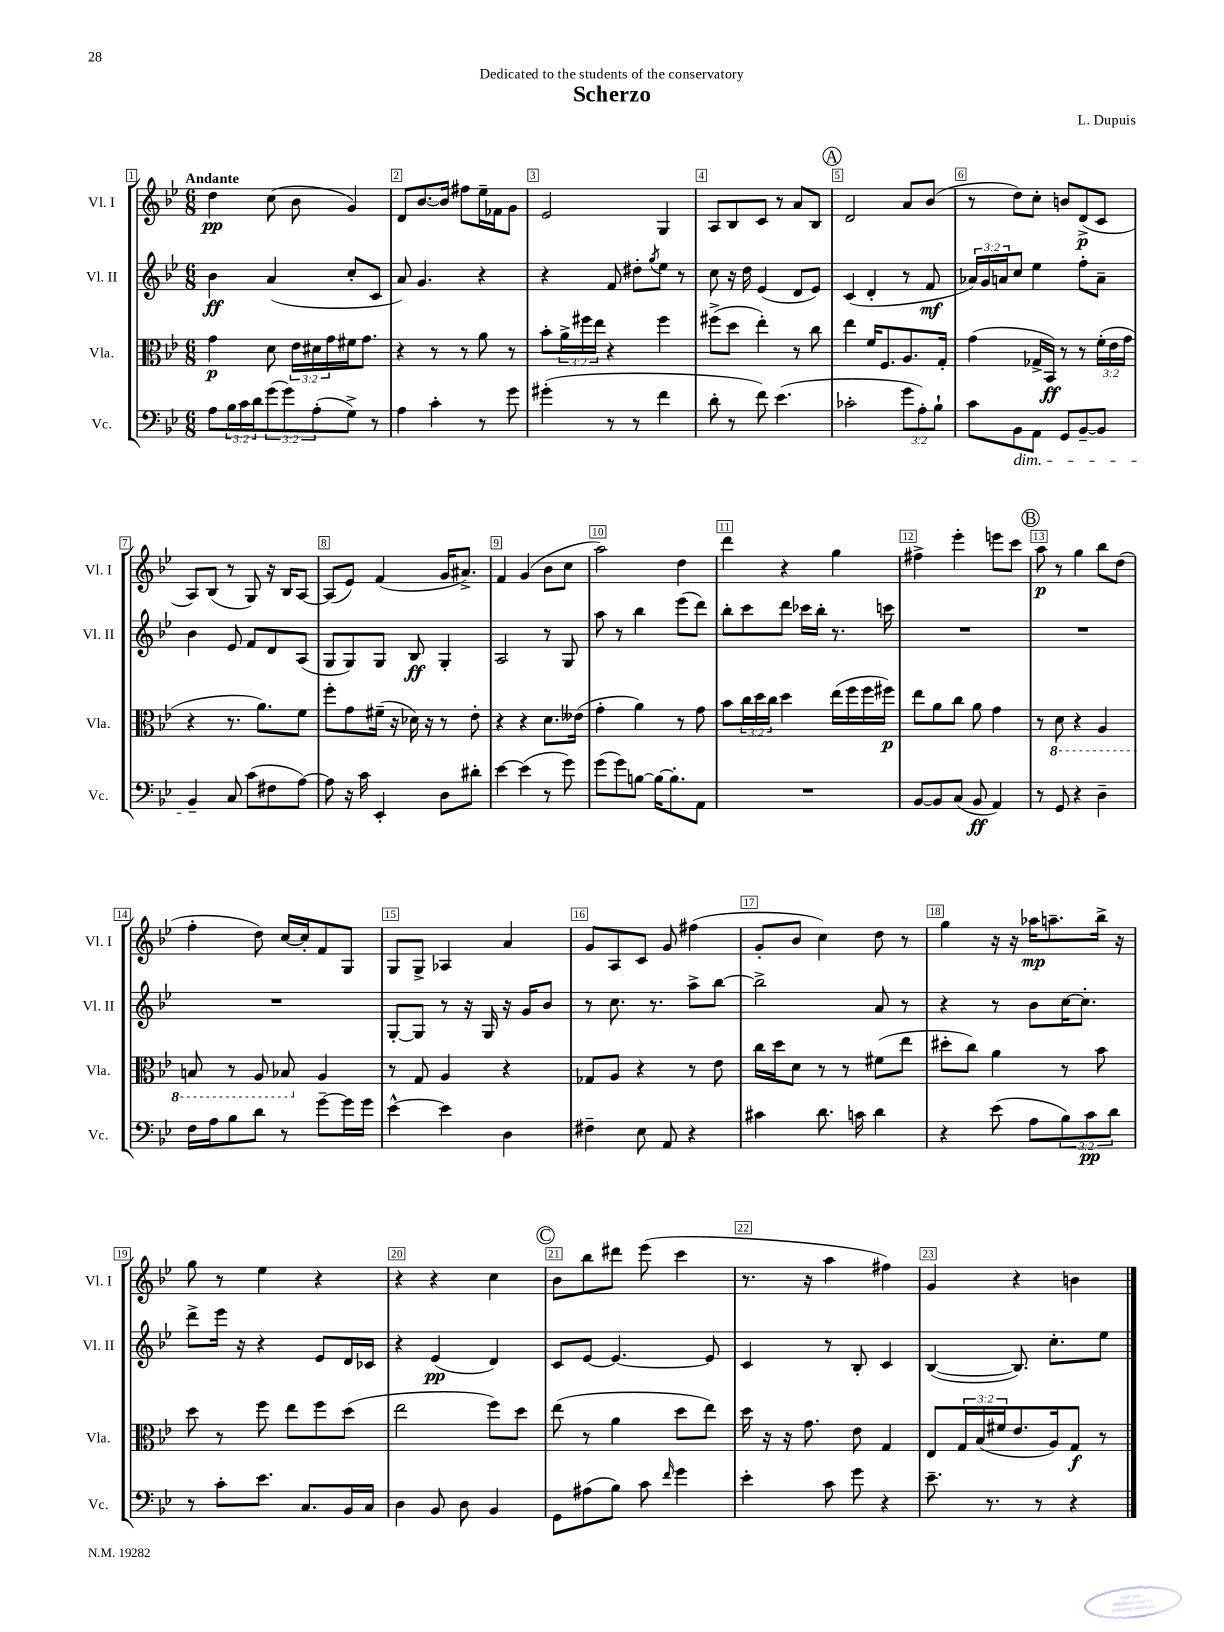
\header { title = "Scherzo" composer = "L. Dupuis" dedication = "Dedicated to the students of the conservatory" }
<<
\new StaffGroup <<
\new Staff = "s0" \with { instrumentName = "Vl. I" shortInstrumentName = "Vl. I" } {
    \clef treble \key bes \major \numericTimeSignature \time 6/8 \tempo "Andante"
    d''4\pp c''8( bes'8 g'4) |
    d'8 bes'8.~ bes'16 fis''8 ees''16-- fes'16 g'8 |
    ees'2 g4 |
    a8 bes8 c'8 r8 a'8 bes8 |
    \mark \markup { \circle "A" } d'2 a'8 bes'8( |
    r8 d''8) c''8-. b'8 d'8->\p( c'8 |
    a8) bes8( r8 g8) r16 bes16 a8~ |
    a8( ees'8) f'4( g'16 ais'8.->) |
    f'4 g'4( bes'8 c''8 |
    a''2) d''4 |
    d'''4 r4 g''4 |
    fis''4-> ees'''4-. e'''8 c'''8 |
    \mark \markup { \circle "B" } a''8\p r8 g''4 bes''8 d''8( |
    f''4-. d''8) c''16~ c''16-. f'8 g8 |
    g8 g8-> aes4 a'4 |
    g'8 a8 c'8 g'8 fis''4( |
    g'8-. bes'8 c''4) d''8 r8 |
    g''4 r16 r16 aes''16\mp a''8.-- bes''16-> r16 |
    g''8 r8 ees''4 r4 |
    r4 r4 c''4 |
    \mark \markup { \circle "C" } bes'8 bes''8 dis'''8 ees'''8( c'''4 |
    r8. r16 a''4 fis''4) |
    g'4 r4 b'4 \bar "|." |
}
\new Staff = "s1" \with { instrumentName = "Vl. II" shortInstrumentName = "Vl. II" } {
    \clef treble \key bes \major \numericTimeSignature \time 6/8 \override Staff.TupletNumber.text = #tuplet-number::calc-fraction-text
    bes'4\ff a'4( c''8-. c'8 |
    a'8) g'4. r4 |
    r4 f'8 dis''8-. \acciaccatura { g''8 } ees''8 r8 |
    c''8 r16 d''16 ees'4( d'8 ees'8) |
    \mark \markup { \circle "A" } c'4( d'4-. r8 f'8\mf |
    \tuplet 3/2 { aes'16) g'16 a'16 } c''8 ees''4 f''8-. a'8-- |
    bes'4 ees'8 f'8 d'8 a8( |
    g8 g8) g8 bes8\ff g4-. |
    a2 r8 g8 |
    a''8 r8 bes''4 ees'''8( d'''8) |
    bes''8-. c'''8 d'''8 ces'''16 bes''16-. r8. c'''16 |
    R2. |
    \mark \markup { \circle "B" } R2. |
    R2. |
    g8~-. g8 r8 r16 g16 r16 g'16 bes'8 |
    r8 c''8. r8. a''8-> bes''8~ |
    bes''2-> a'8 r8 |
    r4 r8 bes'8 c''16~ c''8.-. |
    d'''8-> ees'''16 r16 r4 ees'8 d'16 ces'16 |
    r4 ees'4\pp( d'4) |
    \mark \markup { \circle "C" } c'8 ees'8~ ees'4.~ ees'8 |
    c'4 r8 bes8-. c'4 |
    bes4~( bes8.) c''8.-. ees''8 \bar "|." |
}
\new Staff = "s2" \with { instrumentName = "Vla." shortInstrumentName = "Vla." } {
    \clef alto \key bes \major \numericTimeSignature \time 6/8 \override Staff.TupletNumber.text = #tuplet-number::calc-fraction-text
    g'4\p d'8 \tuplet 3/2 { ees'16 dis'16 g'16 } fis'16 g'8. |
    r4 r8 r8 a'8 r8 |
    bes'8-. \tuplet 3/2 { a'16-> fis''16 ees''16 } r4 fis''4 |
    fis''8->( d''8 ees''4-.) r8 c''8 |
    \mark \markup { \circle "A" } ees''4 f'16 f8. a8. g16-. |
    g'4( ges16-> bes,16\ff) r8 r8 \tuplet 3/2 { f'16-.( ees'16 g'16 } |
    r4 r8. a'8.) f'8 |
    f''8-. g'8 fis'16--( r16 des'16) r16 r8 ees'8-. |
    r4 r4 d'8. eeses'16( |
    g'4-. a'4) r8 g'8 |
    bes'8 \tuplet 3/2 { c''16 d''16 c''16 } d''4 ees''16( f''16 f''16 fis''16\p) |
    ees''8 a'8 c''8 a'8 g'4 |
    \mark \markup { \circle "B" } r8 \ottava #-1 d8 r4 a,4 |
    b,8 r8 a,8 bes,8 \ottava #0 a4 |
    r8 g8 a4 r4 |
    ges8 a8 r4 r8 ees'8 |
    c''16 d''16 d'8 r8 r8 fis'8( ees''8 |
    dis''8-. c''8) a'4 r8 bes'8 |
    d''8 r8 f''8 ees''8 f''8 d''8( |
    ees''2 f''8) d''8 |
    \mark \markup { \circle "C" } ees''8( r8 a'4 d''8 ees''8) |
    d''16 r16 r16 g'8. ees'8 g4 |
    ees8 \tuplet 3/2 { g16 bes16( fis'16 } ees'8. a16) g8\f r8 \bar "|." |
}
\new Staff = "s3" \with { instrumentName = "Vc." shortInstrumentName = "Vc." } {
    \clef bass \key bes \major \numericTimeSignature \time 6/8 \override Staff.TupletNumber.text = #tuplet-number::calc-fraction-text
    a8 \tuplet 3/2 { bes16 c'16 d'16 } \tuplet 3/2 { g'8( g'8) a8-.( } g8->) r8 |
    a4 c'4-. r8 g'8 |
    gis'4-.( r8 r8 f'4 |
    d'8-. r8 f'8) ees'4.( |
    \mark \markup { \circle "A" } ces'2-. \tuplet 3/2 { g'8 a8-.) bes8-! } |
    c'8 bes,8\dim a,8 g,8 bes,8~-- bes,8 |
    bes,4--\! c8 c'8( fis8 a8~) |
    a8 r16 c'16 ees,4-. d8 dis'8-. |
    ees'4~ ees'4( r8 g'8) |
    g'8( g'8) b8~ b16~ b8.-. a,8 |
    R2. |
    bes,8~ bes,8 c8( bes,8\ff a,4) |
    \mark \markup { \circle "B" } r8 g,8 r4 d4-- |
    f16 a16 bes8 d'8 r8 g'8~-- g'16 g'16 |
    ees'4~-^ ees'4 d4 |
    fis4-- ees8 a,8 r4 |
    cis'4 d'8. c'16 d'4 |
    r4 ees'8( a8 \tuplet 3/2 { bes8) c'8\pp d'8 } |
    r8 c'8-. ees'8. c8. bes,16 c16 |
    d4 bes,8 d8 bes,4 |
    \mark \markup { \circle "C" } g,8 ais8( bes8) c'8 \grace { f'16 } g'4 |
    ees'4-. c'8 g'8 r4 |
    ees'8.-- r8. r8 r4 \bar "|." |
}
>>
>>
\layout { \context { \Score \override BarNumber.break-visibility = ##(#f #t #t) barNumberVisibility = #all-bar-numbers-visible \override BarNumber.stencil = #(make-stencil-boxer 0.1 0.3 ly:text-interface::print) } }
